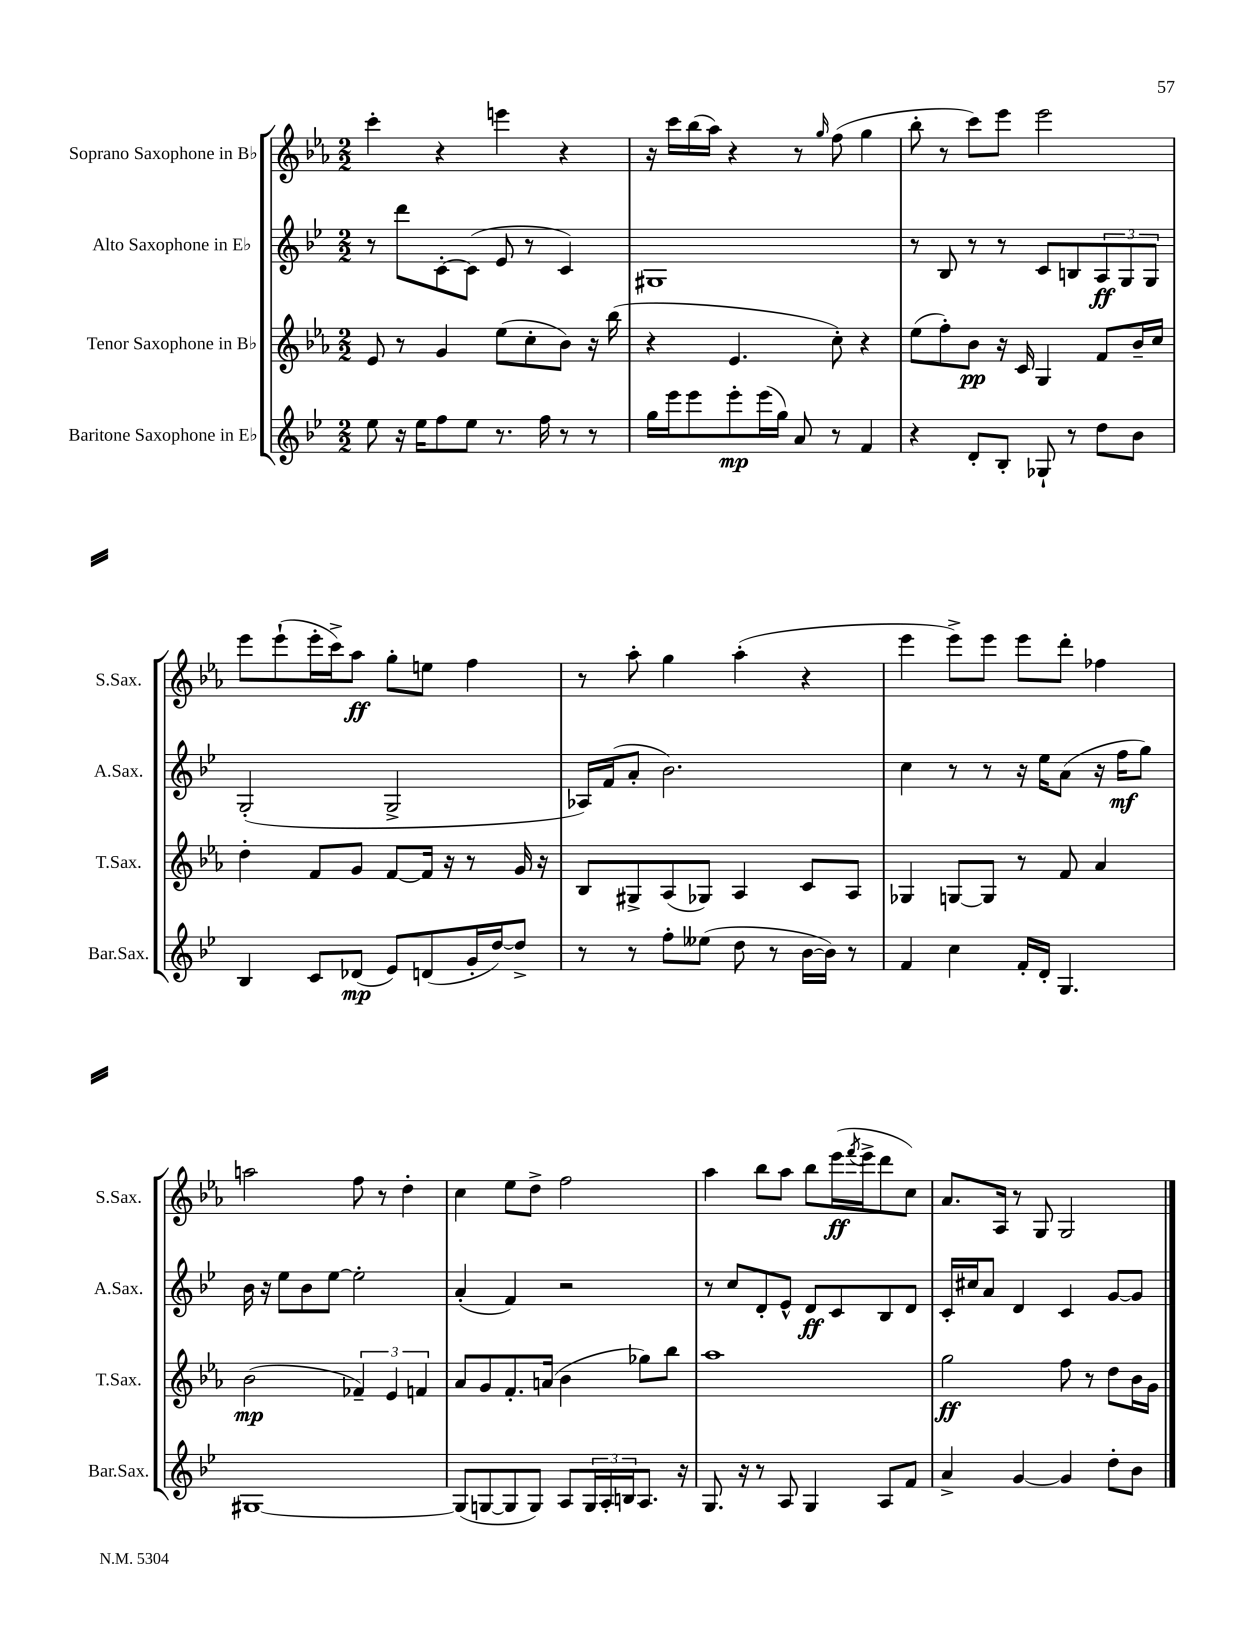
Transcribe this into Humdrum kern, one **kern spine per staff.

**kern	**kern	**kern	**kern
*staff4	*staff3	*staff2	*staff1
*clefG2	*clefG2	*clefG2	*clefG2
*k[b-e-]	*k[b-e-a-]	*k[b-e-]	*k[b-e-a-]
*M2/2	*M2/2	*M2/2	*M2/2
8ee-\	8e-/	8r	4ccc'\
16r	8r	8ddd\L	.
16ee-\LK	.	.	.
8ff\	4g/	[8c'\	4r
8ee-\J	.	(8c\]J	.
8.r	(8ee-\L	8e-/	4eee\
.	8cc'\	8r	.
16ff\	.	.	.
8r	8b-\J)	4c/)	4r
8r	16r	.	.
.	(16bb-\	.	.
=	=	=	=
16gg\LL	4r	1G#	16r
16eee-\J	.	.	16ccc\LL
8eee-\	.	.	(16bb-\
.	.	.	16aa-\JJ)
8eee-'\	4.e-/	.	4r
(16eee-\L	.	.	.
16gg\JJ)	.	.	.
8a/	.	.	8r
.	.	.	16qqgg/
8r	8cc'\)	.	(8ff\
4f/	4r	.	4gg\
=	=	=	=
4r	(8ee-\L	8r	8bb-'\
.	8ff'\)	8B-/	8r
8d'/L	8b-\J	8r	8ccc\L)
8B-'/J	16r	8r	8eee-\J
.	16c/	.	.
8G-`/	4G/	8c/L	2eee-\
8r	.	8B/	.
8dd\L	8f/L	12A/	.
.	.	12G/	.
8b-\J	16b-~/L	.	.
.	.	12G/J	.
.	16cc/JJ	.	.
=	=	=	=
4B-/	4dd'\	(2G'/	8eee-\L
.	.	.	(8eee-`\
8c/L	8f/L	.	16eee-'\L
.	.	.	16ccc^\J)
(8d-/J	8g/J	.	8aa-\J
8e-/L)	[8f/L	2G^/	8gg'\L
(8d/	16f/]Jk	.	8ee\J
.	16r	.	.
16g'/L	8r	.	4ff\
[16dd/J)	.	.	.
8dd^/]J	16g/	.	.
.	16r	.	.
=	=	=	=
8r	8B-/L	16A-/LL)	8r
.	.	(16f/J	.
8r	8G#^/	8a'/J	8aa-'\
8ff'\L	(8A-/	2.b-\)	4gg\
(8ee--\J	8G-/J)	.	.
8dd\	4A-/	.	(4aa-'\
8r	.	.	.
[16b-\LL	8c/L	.	4r
16b-\]JJ)	.	.	.
8r	8A-/J	.	.
=	=	=	=
4f/	4G-/	4cc\	4eee-\
4cc\	[8G/L	8r	8eee-^\L)
.	8G/]J	8r	8eee-\J
16f'/LL	8r	16r	8eee-\L
16d'/JJ	.	16ee-\LK	.
4.G/	8f/	(8a\J	8ddd'\J
.	4a-/	16r	4ff-\
.	.	16ff\LK	.
.	.	8gg\J)	.
=	=	=	=
[1G#	(2b-\	16b-\	2aa\
.	.	16r	.
.	.	8ee-\L	.
.	.	8b-\	.
.	.	[8ee-\J	.
.	6f-~/)	2ee-'\]	8ff\
.	.	.	8r
.	6e-/	.	.
.	.	.	4dd'\
.	6f/	.	.
=	=	=	=
(8G#/]L	8a-/L	(4a'/	4cc\
[8G/	8g/	.	.
8G/]	8.f'/	4f/)	8ee-\L
8G/J)	.	.	8dd^\J
.	(16a/Jk	.	.
8A/L	4b-\	2r	2ff\
24G/L	.	.	.
24A'/	.	.	.
24B/J	.	.	.
8.A/J	8gg-\L)	.	.
.	8bb-\J	.	.
16r	.	.	.
=	=	=	=
8.G/	1aa-	8r	4aa-\
.	.	8cc/L	.
16r	.	.	.
8r	.	8d'/	8bb-\L
8A/	.	8e-^^/J	8aa-\J
4G/	.	8d/L	8bb-\L
.	.	8c/	(16eee-\L
.	.	.	8qfff/
.	.	.	16eee-^\J
8A/L	.	8B-/	8ddd\
8f/J	.	8d/J	8cc\J)
=	=	=	=
4a^/	2gg\	16c'/LL	8.a-/L
.	.	16cc#/J	.
.	.	8a/J	.
.	.	.	16A-/Jk
[4g/	.	4d/	8r
.	.	.	8G/
4g/]	8ff\	4c/	2G/
.	8r	.	.
8dd'\L	8dd\L	[8g/L	.
8b-\J	16b-\L	8g/]J	.
.	16g\JJ	.	.
==	==	==	==
*-	*-	*-	*-
